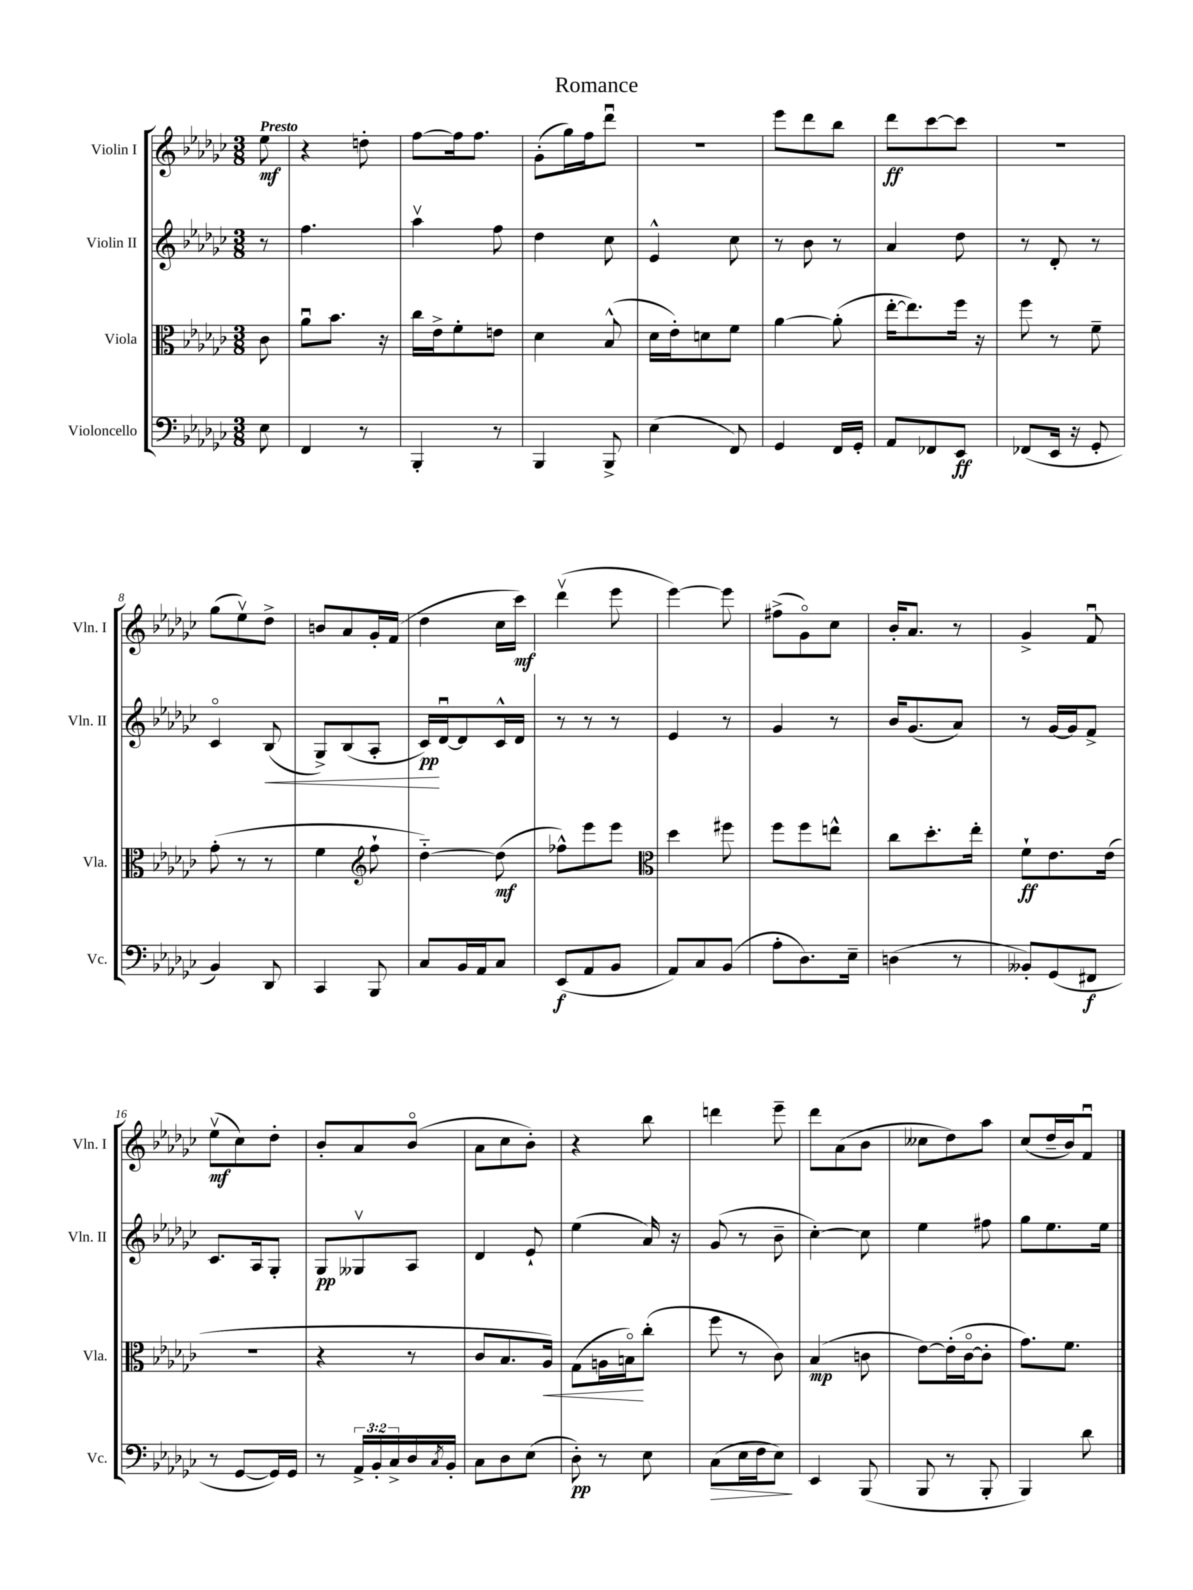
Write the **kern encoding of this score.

**kern	**dynam	**kern	**dynam	**kern	**dynam	**kern	**dynam
*part4	*part4	*part3	*part3	*part2	*part2	*part1	*part1
*staff4	*staff4	*staff3	*staff3	*staff2	*staff2	*staff1	*staff1
*I"Violoncello	*	*I"Viola	*	*I"Violin II	*	*I"Violin I	*
*I'Vc.	*	*I'Vla.	*	*I'Vln. II	*	*I'Vln. I	*
*clefF4	*	*clefC3	*	*clefG2	*	*clefG2	*
*k[b-e-a-d-g-c-]	*	*k[b-e-a-d-g-c-]	*	*k[b-e-a-d-g-c-]	*	*k[b-e-a-d-g-c-]	*
*M3/8	*	*M3/8	*	*M3/8	*	*M3/8	*
=	=	=	=	=	=	=	=
!	!	!	!	!	!	!LO:TX:a:B:t=Presto	!
8E-\	.	8c-\	.	8r	.	8ee-\	mf
=1	=1	=1	=1	=1	=1	=1	=1
4FF/	.	8a-u\L	.	4.ff\	.	4r	.
.	.	8.b-\J	.	.	.	.	.
8r	.	.	.	.	.	8ddn'\	.
.	.	16r	.	.	.	.	.
=2	=2	=2	=2	=2	=2	=2	=2
4BBB-'/	.	16cc-\LL	.	4aa-v\	.	[8ff\L	.
.	.	16e-^\J	.	.	.	.	.
.	.	8f'\	.	.	.	16ff\k]	.
.	.	.	.	.	.	8.ff\J	.
8r	.	8en\J	.	8ff\	.	.	.
=3	=3	=3	=3	=3	=3	=3	=3
4BBB-/	.	4d-\	.	4dd-\	.	(8g-'\L	.
.	.	.	.	.	.	16gg-\L)	.
.	.	.	.	.	.	16ff\J	.
8BBB-^/	.	(8B-^^/	.	8cc-\	.	8ddd-u\J	.
=4	=4	=4	=4	=4	=4	=4	=4
(4E-\	.	16d-\LL	.	4e-^^/	.	4.r	.
.	.	16e-'\J)	.	.	.	.	.
.	.	8dn\	.	.	.	.	.
8FF/)	.	8f\J	.	8cc-\	.	.	.
=5	=5	=5	=5	=5	=5	=5	=5
4GG-/	.	[4a-\	.	8r	.	8eee-\L	.
.	.	.	.	8b-\	.	8ddd-\	.
16FF/LL	.	(8a-'\]	.	8r	.	8bb-\J	.
16GG-'/JJ	.	.	.	.	.	.	.
=6	=6	=6	=6	=6	=6	=6	=6
8AA-/L	.	[16ee-'\KL	.	4a-/	.	8ddd-\L	ff
.	.	8.ee-\])	.	.	.	.	.
8FF-X/	.	.	.	.	.	[8ccc-\	.
8EE-/J	ff	16ff\Jk	.	8dd-\	.	8ccc-\J]	.
.	.	16r	.	.	.	.	.
=7	=7	=7	=7	=7	=7	=7	=7
(8FF-X/L	.	8ff\	.	8r	.	4.r	.
16EE-/Jk	.	8r	.	8d-'/	.	.	.
16r	.	.	.	.	.	.	.
8GG-'/	.	8f~\	.	8r	.	.	.
!!LO:LB:g=z
=8	=8	=8	=8	=8	=8	=8	=8
4BB-/)	.	(8g-'\	.	4c-/	.	(8gg-\L	.
.	.	8r	.	.	.	8ee-v\)	.
!	!	!	!	!	!LO:HP:b	!	!
8DD-/	.	8r	.	(8B-/	<	8dd-^\J	.
=9	=9	=9	=9	=9	=9	=9	=9
4CC-/	.	4f\	.	8G-^/L)	.	8bn/L	.
.	.	.	.	(8B-/	.	8a-/	.
*	*	*clefG2	*	*	*	*	*
8BBB-/	.	8ff`\	.	8A-'/J	.	16g-'/L	.
.	.	.	.	.	.	(16f/JJ	.
=10	=10	=10	=10	=10	=10	=10	=10
8C-/L	.	[4dd-\)	.	16c-/LL)	pp	4dd-\	.
.	.	.	.	[16d-u/J	[	.	.
16BB-/L	.	.	.	8d-/]	.	.	.
16AA-/J	.	.	.	.	.	.	.
8C-/J	.	(8dd-\]	mf	16c-^^/L	.	16cc-\LL	.
.	.	.	.	16d-/JJ	.	16ccc-\JJ)	mf
=11	=11	=11	=11	=11	=11	=11	=11
(8EE-/L	f	8ff-X^^\L)	.	8r	.	(4ddd-v\	.
8AA-/	.	8eee-\	.	8r	.	.	.
8BB-/J	.	8eee-\J	.	8r	.	8eee-\	.
=12	=12	=12	=12	=12	=12	=12	=12
*	*	*clefC3	*	*	*	*	*
8AA-/L)	.	4dd-\	.	4e-/	.	[4eee-\)	.
8C-/	.	.	.	.	.	.	.
(8BB-/J	.	8ff#X\	.	8r	.	8eee-\]	.
=13	=13	=13	=13	=13	=13	=13	=13
8A-'\L	.	8ff\L	.	4g-/	.	(8ff#X^\L	.
8.D-\)	.	8ff\	.	.	.	8g-\)	.
.	.	8een^^\J	.	8r	.	8cc-\J	.
16E-~\Jk	.	.	.	.	.	.	.
=14	=14	=14	=14	=14	=14	=14	=14
(4Dn\	.	8cc-\L	.	16b-/KL	.	16b-'/KL	.
.	.	.	.	(8.g-/	.	8.a-/J	.
.	.	8.dd-'\	.	.	.	.	.
8r	.	.	.	8a-/J)	.	8r	.
.	.	16ee-'\Jk	.	.	.	.	.
=15	=15	=15	=15	=15	=15	=15	=15
8BB--X'/L)	.	8f`\L	ff	8r	.	4g-^/	.
(8GG-/	.	8.e-\	.	[16g-/LL	.	.	.
.	.	.	.	16g-/J]	.	.	.
8FF#X/J	f	.	.	8f^/J	.	8fu/	.
.	.	(16e-\Jk	.	.	.	.	.
!!LO:LB:g=z
=16	=16	=16	=16	=16	=16	=16	=16
8r	.	4.r	.	8.c-/L	.	(8ee-v\L	mf
[8GG-/L	.	.	.	.	.	8cc-\)	.
.	.	.	.	16A-/k	.	.	.
16GG-/L])	.	.	.	8G-'/J	.	8dd-'\J	.
16GG-/JJ	.	.	.	.	.	.	.
=17	=17	=17	=17	=17	=17	=17	=17
8r	.	4r	.	8G-/L	pp	8b-'/L	.
24AA-^/LL	.	.	.	8G--Xv/	.	8a-/	.
24BB-'/	.	.	.	.	.	.	.
24C-^/	.	.	.	.	.	.	.
16D-/	.	8r	.	8A-/J	.	(8b-/J	.
8qC-/	.	.	.	.	.	.	.
16BB-'/JJ	.	.	.	.	.	.	.
=18	=18	=18	=18	=18	=18	=18	=18
8C-\L	.	8c-/L	.	4d-/	.	8a-\L	.
8D-\	.	8.B-/	.	.	.	8cc-\	.
(8E-\J	.	.	.	8e-`/	.	8b-'\J)	.
!	!	!	!LO:HP:b	!	!	!	!
.	.	16A-/Jk)	<	.	.	.	.
=19	=19	=19	=19	=19	=19	=19	=19
8D-'\)	pp	(8G-\L	.	(4ee-\	.	4r	.
8r	.	16An\L	.	.	.	.	.
.	.	16Bn\J)	.	.	.	.	.
8E-\	.	(8cc-'\J	[	16a-/)	.	8bb-\	.
.	.	.	.	16r	.	.	.
=20	=20	=20	=20	=20	=20	=20	=20
!	!LO:HP:b	!	!	!	!	!	!
(8C-\L	>	8ff\	.	(8g-/	.	4dddn\	.
16E-\L	.	8r	.	8r	.	.	.
16F\J	.	.	.	.	.	.	.
8E-\J)	.	8c-\)	.	8b-~\	.	8eee-~\	.
.	]	.	.	.	.	.	.
=21	=21	=21	=21	=21	=21	=21	=21
4EE-/	.	(4B-/	mp	[4cc-'\)	.	8ddd-\L	.
.	.	.	.	.	.	(8a-\	.
(8BBB-/	.	8cn\	.	8cc-\]	.	8b-\J	.
=22	=22	=22	=22	=22	=22	=22	=22
8BBB-/	.	[8e-\L)	.	4ee-\	.	8cc--X\L	.
8r	.	(16e-'\L]	.	.	.	8dd-\)	.
.	.	[16c-\J	.	.	.	.	.
8BBB-'/	.	8c-'\J]	.	8ff#X\	.	8aa-\J	.
=23	=23	=23	=23	=23	=23	=23	=23
4BBB-/)	.	8.g-\L)	.	8gg-\L	.	(8cc-/L	.
.	.	.	.	8.ee-\	.	16dd-~/L	.
.	.	8.f\J	.	.	.	16b-/J)	.
8d-\	.	.	.	.	.	8fu/J	.
.	.	.	.	16ee-\Jk	.	.	.
==	==	==	==	==	==	==	==
*-	*-	*-	*-	*-	*-	*-	*-
